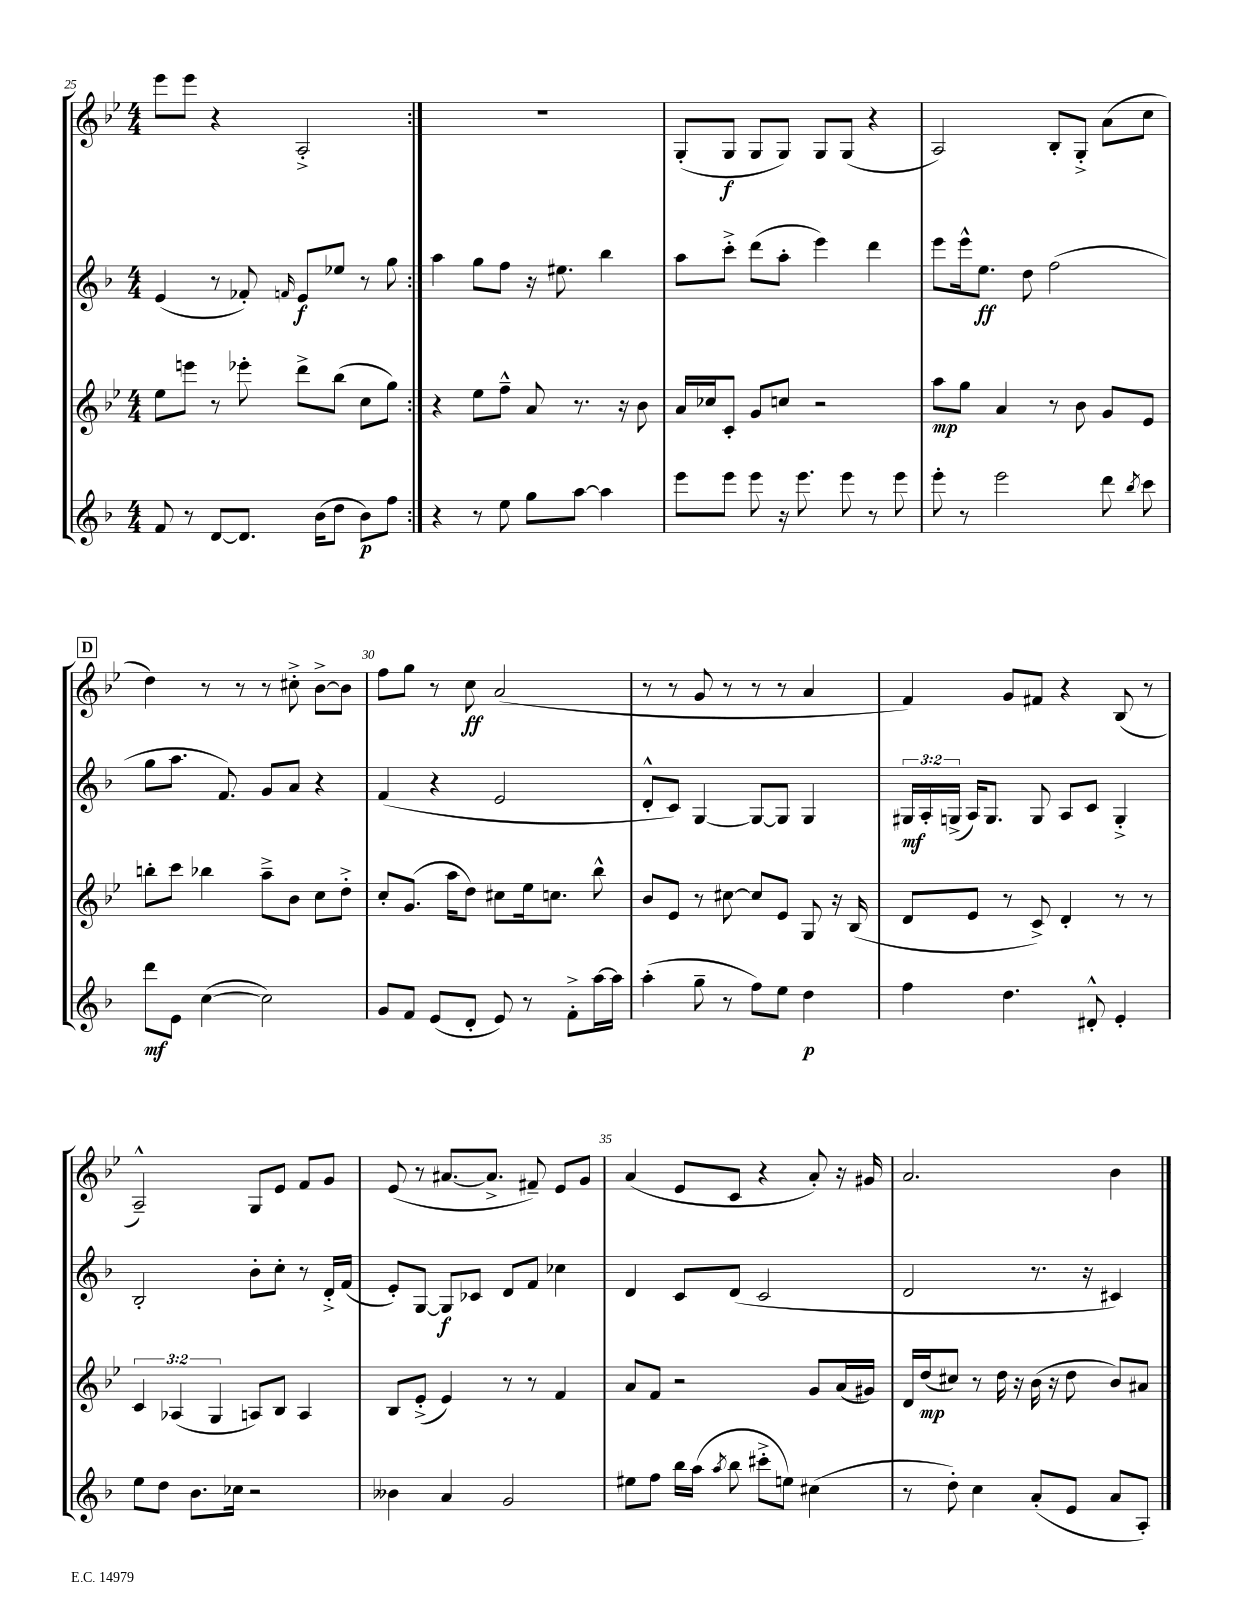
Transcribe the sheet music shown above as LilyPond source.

<<
\new StaffGroup <<
\new Staff = "s0" {
    \clef treble \key bes \major \numericTimeSignature \time 4/4
    \autoBeamOff \repeat volta 2 { ees'''8[ ees'''8] r4 a2-.-> | }
    R1 |
    g8[-.( g8]\f g8[ g8]) g8[ g8]( r4 |
    a2) bes8[-. g8]-.-> a'8[( c''8] |
    \mark \markup { \box "D" } d''4) r8 r8 r8 cis''8-.-> bes'8[~-> bes'8] |
    f''8[ g''8] r8 c''8\ff a'2( |
    r8 r8 g'8 r8 r8 r8 a'4 |
    f'4) g'8[ fis'8] r4 bes8( r8 |
    a2---^) g8[ ees'8] f'8[ g'8] |
    ees'8( r8 ais'8.[~ ais'8.]-> fis'8--) ees'8[ g'8] |
    a'4( ees'8[ c'8] r4 a'8-.) r16 gis'16 |
    a'2. bes'4 \bar "|." |
}
\new Staff = "s1" {
    \clef treble \key f \major \numericTimeSignature \time 4/4 \override Staff.TupletNumber.text = #tuplet-number::calc-fraction-text
    \autoBeamOff \repeat volta 2 { e'4( r8 fes'8-.) \grace { f'16 } e'8[\f ees''8] r8 g''8 | }
    a''4 g''8[ f''8] r16 eis''8. bes''4 |
    a''8[ c'''8]-.-> d'''8[( a''8]-. e'''4) d'''4 |
    e'''8[ e'''16-^ e''8.]\ff d''8 f''2( |
    \mark \markup { \box "D" } g''8[ a''8.] f'8.) g'8[ a'8] r4 |
    f'4( r4 e'2 |
    d'8[-.-^ c'8]) g4~ g8[~ g8] g4 |
    \tuplet 3/2 { gis16[\mf a16-. g16]->( } a16[) g8.] g8 a8[ c'8] g4-.-> |
    bes2-. bes'8[-. c''8]-. r8 d'16[-.-> f'16]( |
    e'8[-.) g8]~ g8[\f ces'8] d'8[ f'8] ces''4 |
    d'4 c'8[ d'8]( c'2 |
    d'2 r8. r16 cis'4) \bar "|." |
}
\new Staff = "s2" {
    \clef treble \key bes \major \numericTimeSignature \time 4/4 \override Staff.TupletNumber.text = #tuplet-number::calc-fraction-text
    \autoBeamOff \repeat volta 2 { ees''8[ e'''8] r8 ees'''8-. d'''8[-> bes''8]( c''8[ g''8]) | }
    r4 ees''8[ f''8]---^ a'8 r8. r16 bes'8 |
    a'16[ ces''16 c'8]-. g'8[ c''8] r2 |
    a''8[\mp g''8] a'4 r8 bes'8 g'8[ ees'8] |
    \mark \markup { \box "D" } b''8[-. c'''8] bes''4 a''8[---> bes'8] c''8[ d''8]-.-> |
    c''8[-. g'8.]( a''16[ d''8]) cis''8[ ees''16 c''8.] bes''8-^ |
    bes'8[ ees'8] r8 cis''8~ cis''8[ ees'8] g8 r16 bes16( |
    d'8[ ees'8] r8 c'8->) d'4-. r8 r8 |
    \tuplet 3/2 { c'4 aes4( g4 } a8[) bes8] a4 |
    bes8[ ees'8]-.->( ees'4) r8 r8 f'4 |
    a'8[ f'8] r2 g'8[ a'16( gis'16]) |
    d'16[ d''16\mp( cis''8]) r8 d''16 r16 bes'16( r16 d''8 bes'8[) ais'8] \bar "|." |
}
\new Staff = "s3" {
    \clef treble \key f \major \numericTimeSignature \time 4/4
    \autoBeamOff \repeat volta 2 { f'8 r8 d'8[~ d'8.] bes'16[( d''8] bes'8[\p) f''8] | }
    r4 r8 e''8 g''8[ a''8]~ a''4 |
    e'''8[ e'''8] e'''8 r16 e'''8. e'''8 r8 e'''8 |
    e'''8-. r8 e'''2 d'''8 \acciaccatura { bes''8 } c'''8 |
    \mark \markup { \box "D" } d'''8[\mf e'8] c''4~( c''2) |
    g'8[ f'8] e'8[( d'8]-. e'8) r8 f'8[-.-> a''16~ a''16] |
    a''4-.( g''8-- r8 f''8[) e''8] d''4\p |
    f''4 d''4. dis'8-.-^ e'4-. |
    e''8[ d''8] bes'8.[ ces''16] r2 |
    beses'4 a'4 g'2 |
    eis''8[ f''8] bes''16[ a''16]( \acciaccatura { a''8 } bes''8 cis'''8[-.-> e''8]) cis''4( |
    r8 d''8-.) c''4 a'8[-.( e'8] a'8[ a8]-.) \bar "|." |
}
>>
>>
\layout { \context { \Score currentBarNumber = #25 \override BarNumber.break-visibility = ##(#f #t #t) barNumberVisibility = #(every-nth-bar-number-visible 5) } }
